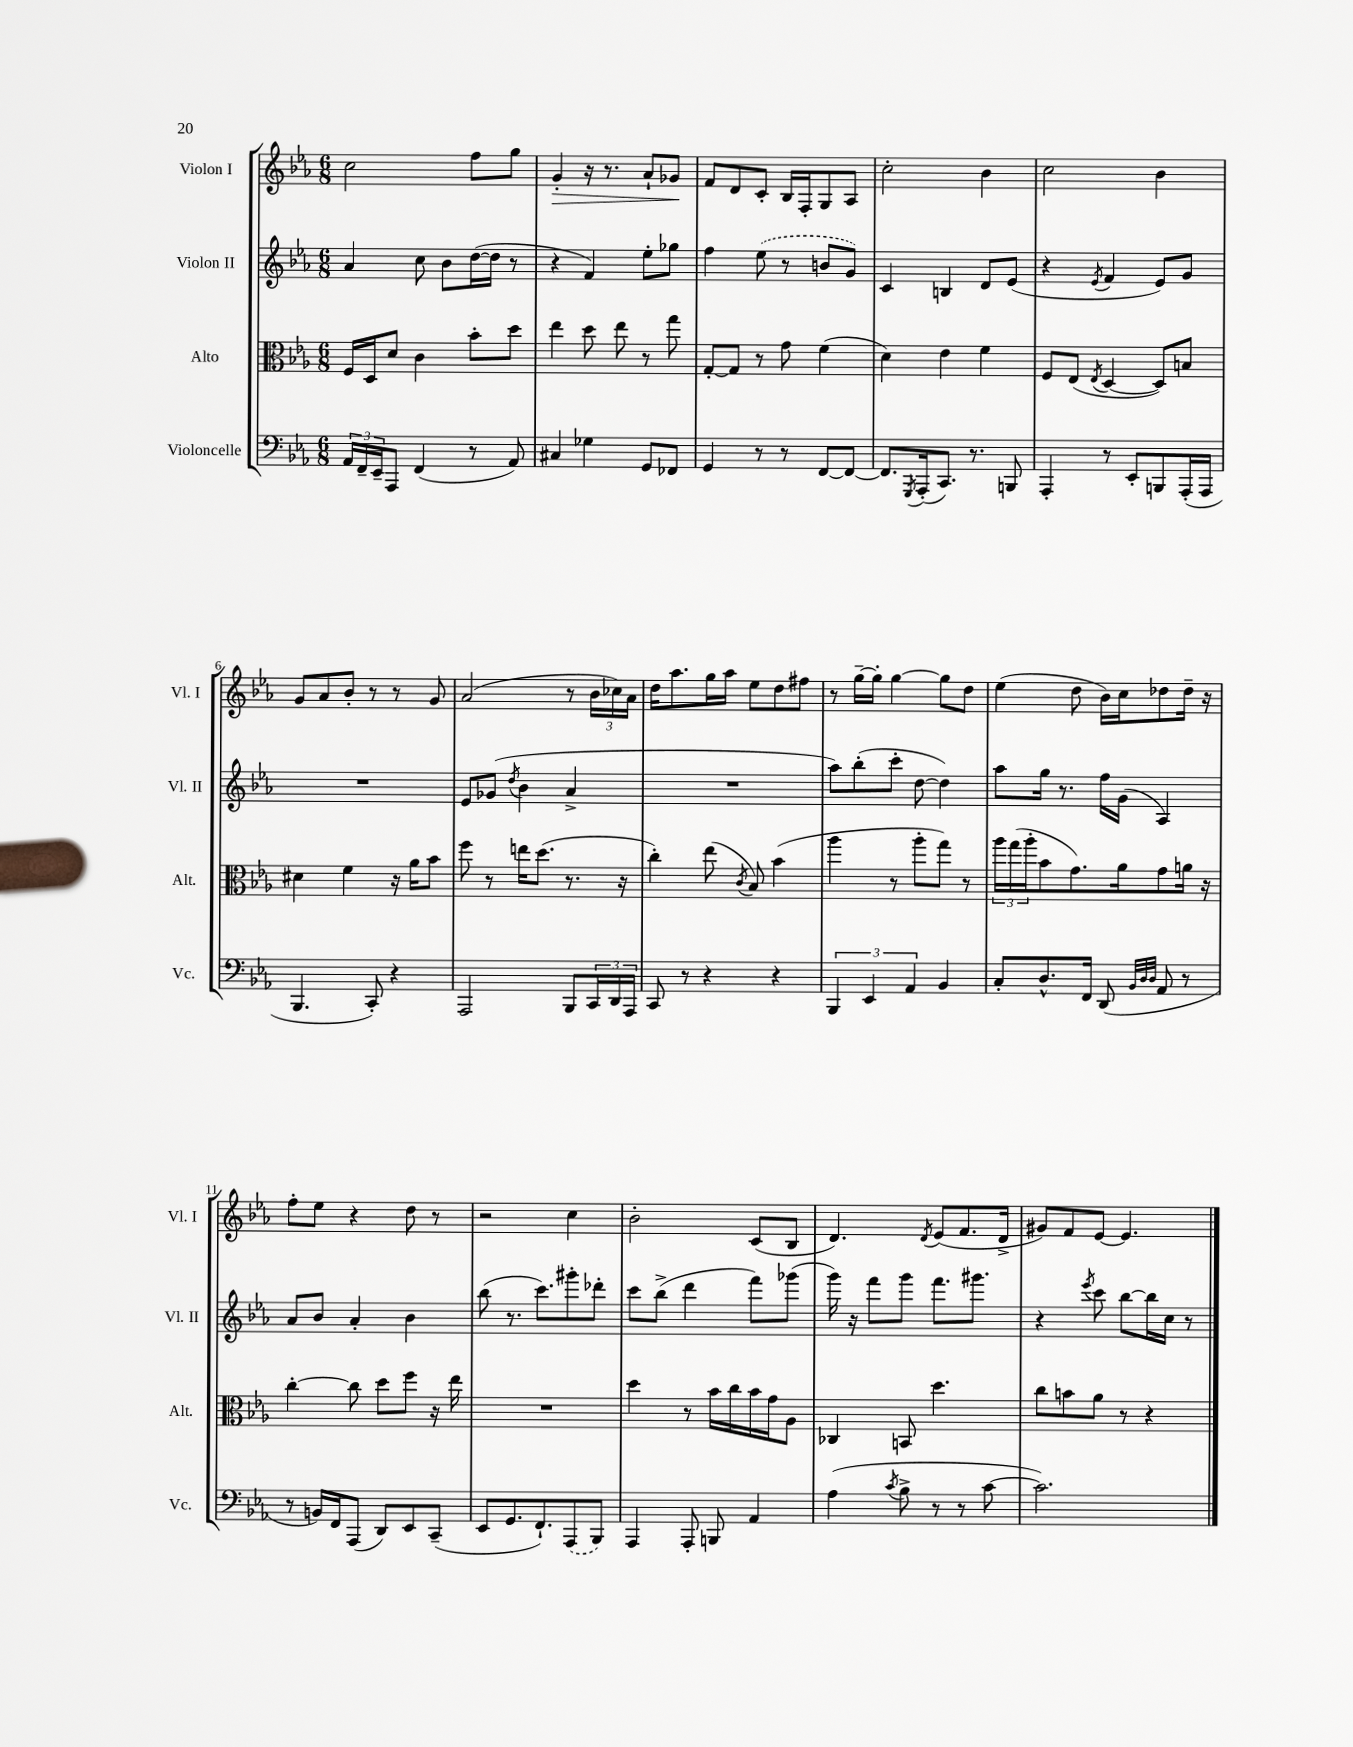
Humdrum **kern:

**kern	**kern	**kern	**kern
*staff4	*staff3	*staff2	*staff1
*clefF4	*clefC3	*clefG2	*clefG2
*k[b-e-a-]	*k[b-e-a-]	*k[b-e-a-]	*k[b-e-a-]
*M6/8	*M6/8	*M6/8	*M6/8
24AA-/LL	16F/LL	4a-/	2cc\
24FF~/	.	.	.
.	16D/J	.	.
24EE-~/J	.	.	.
8AAA-/J	8d/J	.	.
(4FF/	4c\	8cc\	.
.	.	8b-\L	.
8r	8b-'\L	([16dd\L	8ff\L
.	.	16dd\]JJ	.
8AA-/)	8dd\J	8r	8gg\J
=	=	=	=
4C#/	4ee-\	4r	4g'/
4G-\	8dd\	4f/)	16r
.	.	.	8.r
.	8ee-\	.	.
8GG/L	8r	8ee-'\L	8a-`/L
8FF-/J	8gg\	8gg-\J	8g-/J
=	=	=	=
4GG/	[8G'/L	4ff\	8f/L
.	8G/]J	.	8d/
8r	8r	(8ee-\	8c'/J
8r	8g\	8r	16B-/LL
.	.	.	16F'/J
[8FF/L	(4f\	8b/L	8G/
8FF/_J	.	8g/J)	8A-/J
=	=	=	=
8.FF/]L	4d\)	4c/	2cc'\
8qGGG/	.	.	.
(16AAA-'/k	.	.	.
8.CC/J)	4e-\	4B/	.
8.r	.	.	.
.	4f\	8d/L	4b-\
8BBB/	.	(8e-/J	.
=	=	=	=
4AAA-'/	8F/L	4r	2cc\
.	(8E-/J	.	.
.	8qE-/	8qe-/	.
8r	[4D/	4f/	.
8EE-'/L	.	.	.
8BBB/	8D/]L)	8e-/L)	4b-\
(16AAA-'/L	8B/J	8g/J	.
16AAA-/JJ	.	.	.
=	=	=	=
4.BBB-/	4d#\	2.r	8g/L
.	.	.	8a-/
.	4f\	.	8b-'/J
8CC'/)	.	.	8r
4r	16r	.	8r
.	16a-\LK	.	.
.	8b-\J	.	8g/
=	=	=	=
2AAA-/	8ff\	8e-/L	(2a-/
.	8r	(8g-/J	.
.	.	8qdd/	.
.	16ee\LK	4b-\	.
.	(8.dd\J	.	.
8BBB-/L	8.r	4a-^/	8r
24CC/L	.	.	24b-\LL
24DD/	.	.	24cc-\)
.	16r	.	.
24AAA-/JJ	.	.	24a-\JJ
=	=	=	=
8CC/	4cc'\)	2.r	16dd\LK
.	.	.	8.aa-\
8r	.	.	.
4r	(8ee-\	.	16gg\L
.	.	.	16aa-\JJ
.	8qc/	.	.
.	8B-/)	.	8ee-\L
4r	(4b-\	.	8dd\
.	.	.	8ff#\J
=	=	=	=
6BBB-/	4aa-\	8aa-\L)	8r
.	.	(8bb-'\	[16gg~\LL
6EE-/	.	.	.
.	.	.	16gg'\]JJ
.	8r	8ccc'\J	[4gg\
6AA-/	.	.	.
.	8aa-'\L	[8dd\	.
4BB-/	8gg\J)	4dd\])	8gg\]L
.	8r	.	8dd\J
=	=	=	=
8C'/L	24aa-\LL	8aa-\L	(4ee-\
.	(24gg\	.	.
.	24aa-'\J	.	.
8.D^^/	8b-\	16gg\Jk	.
.	.	8.r	.
.	8.g\)	.	8dd\
16FF/Jk	.	.	.
(8DD/	.	16ff\LL	16b-\LL)
.	16a-\k	(16g\JJ	16cc\J
32qqBB-/LLL	.	.	.
32qqD/	.	.	.
32qqD/JJJ	.	.	.
8AA-/	8g\	4A-/)	8dd-\
8r	16a\Jk	.	16dd-~\Jk
.	16r	.	16r
=	=	=	=
8r	[4cc'\	8a-/L	8ff'\L
16BB/LL)	.	8b-/J	8ee-\J
16FF/J	.	.	.
(8AAA-/J	8cc\]	4a-'/	4r
8DD/L)	8dd\L	.	.
8EE-/	8ff\J	4b-\	8dd\
(8CC~/J	16r	.	8r
.	16ee-\	.	.
=	=	=	=
8EE-/L	2.r	(8bb-\	2r
8.GG/	.	8.r	.
8.FF`/)	.	8.ccc\L)	.
(8AAA-/	.	8ggg#'\	4cc\
8BBB-/J)	.	8ddd-'\J	.
=	=	=	=
4AAA-/	4dd\	8ccc\L	2b-'\
.	.	(8bb-^\J	.
8AAA-'/	8r	4ddd\	.
8BBB/	16b-\LL	.	.
.	16cc\	.	.
4AA-/	16b-\	8fff\L)	(8c/L
.	16g\J	.	.
.	8A-\J	(8ggg-\J	8B-/J
=	=	=	=
(4A-\	4C-/	16ggg\)	4.d/)
.	.	16r	.
.	.	8fff\L	.
8qc/	.	.	.
8B-^\	8BB/	8ggg\J	.
.	.	.	8qd/
8r	4.dd\	8.fff\L	(8e-/L
8r	.	.	8.f/
.	.	8.ggg#\J	.
[8c\	.	.	.
.	.	.	16d^/Jk
=	=	=	=
2.c\])	8cc\L	4r	8g#/L)
.	8b\	.	8f/
.	.	8qeee-/	.
.	8a-\J	8ccc\	[8e-/J
.	8r	[8bb-\L	4.e-/]
.	4r	16bb-\]L	.
.	.	16cc\JJ	.
.	.	8r	.
==	==	==	==
*-	*-	*-	*-
